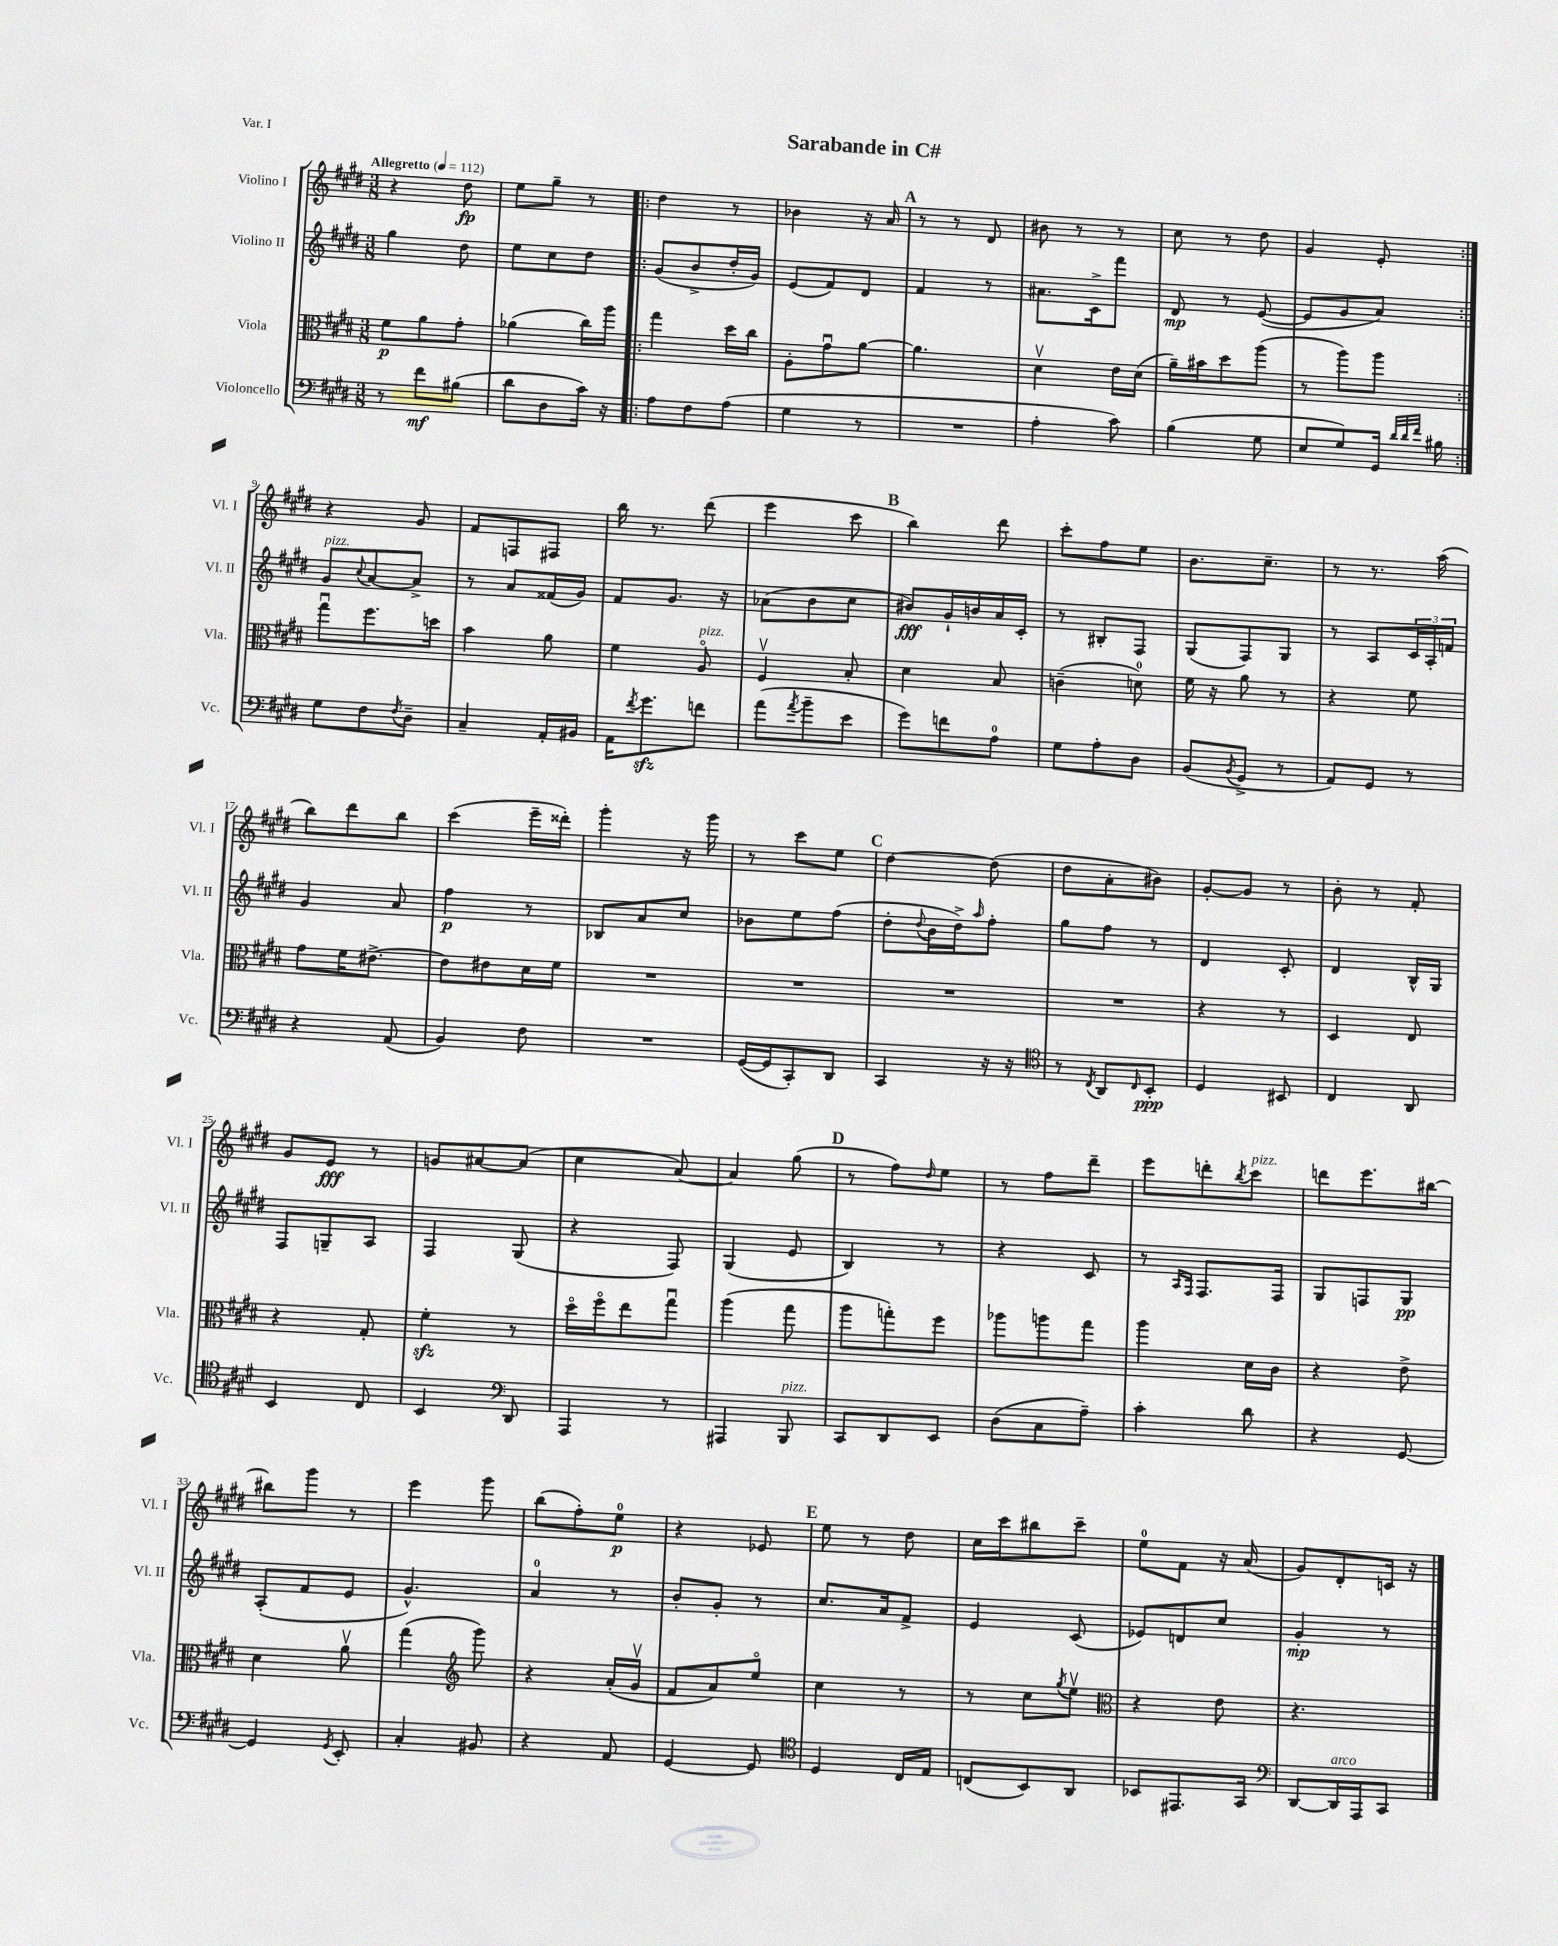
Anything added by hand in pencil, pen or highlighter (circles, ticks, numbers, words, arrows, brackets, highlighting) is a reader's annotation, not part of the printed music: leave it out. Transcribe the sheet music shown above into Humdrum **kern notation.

**kern	**dynam	**kern	**dynam	**kern	**dynam	**kern	**dynam
*part4	*part4	*part3	*part3	*part2	*part2	*part1	*part1
*staff4	*staff4	*staff3	*staff3	*staff2	*staff2	*staff1	*staff1
*I"Violoncello	*	*I"Viola	*	*I"Violino II	*	*I"Violino I	*
*I'Vc.	*	*I'Vla.	*	*I'Vl. II	*	*I'Vl. I	*
*clefF4	*	*clefC3	*	*clefG2	*	*clefG2	*
*k[f#c#g#d#]	*	*k[f#c#g#d#]	*	*k[f#c#g#d#]	*	*k[f#c#g#d#]	*
*M3/8	*	*M3/8	*	*M3/8	*	*M3/8	*
*MM112	*	*MM112	*	*MM112	*	*MM112	*
=1	=1	=1	=1	=1	=1	=1	=1
!	!	!	!	!	!	!LO:TX:a:B:t=Allegretto	!
8r	.	8f#\L	p	4gg#\	.	4r	.
8f#\L	mf	8a\	.	.	.	.	.
(8B#X\J	.	8g#'\J	.	8dd#\	.	8dd#\	fp
=2	=2	=2	=2	=2	=2	=2	=2
8d#\L	.	(4a-X\	.	8ee\L	.	8ee\L	.
8D#\	.	.	.	8cc#\	.	8gg#~\J	.
16c#\Jk)	.	16cc#\LL)	.	8dd#\J	.	8r	.
16r	.	16aa\JJ	.	.	.	.	.
=3!|:	=3!|:	=3!|:	=3!|:	=3!|:	=3!|:	=3!|:	=3!|:
8A\L	.	4gg#\	.	(8g#/L	.	4dd#\	.
8F#\	.	.	.	8b^/	.	.	.
(8A\J	.	16dd#\LL	.	16dd#'/L	.	8r	.
.	.	16cc#\JJ	.	16g#/JJ)	.	.	.
=4	=4	=4	=4	=4	=4	=4	=4
4G#\	.	8A'\L	.	(8e/L	.	4b-X\	.
.	.	8g#u\	.	8f#/)	.	.	.
8r	.	[8a\J	.	8d#/J	.	16r	.
.	.	.	.	.	.	16a/	.
!!LO:REH:place=s1:t=A
=5	=5	=5	=5	=5	=5	=5	=5
4.r	.	4.a\]	.	4f#/	.	8r	.
.	.	.	.	.	.	8r	.
.	.	.	.	8r	.	8d#/	.
=6	=6	=6	=6	=6	=6	=6	=6
4A'\	.	4d#v\	.	8.a#X\L	.	8b#X\	.
.	.	.	.	.	.	8r	.
.	.	.	.	16c#^\k	.	.	.
8c#\)	.	16e\LL	.	8fff#\J	.	8r	.
.	.	(16d#\JJ	.	.	.	.	.
=7	=7	=7	=7	=7	=7	=7	=7
(4B\	.	16a~\LL)	.	8d#/	mp	8cc#\	.
.	.	16b#X\J	.	.	.	.	.
.	.	8dd#\	.	8r	.	8r	.
8G#\	.	(8aa\J	.	([8e/	.	8dd#\	.
=8	=8	=8	=8	=8	=8	=8	=8
8E/L	.	8r	.	8e/L]	.	4g#/	.
8G#/)	.	8aa\L)	.	8g#/	.	.	.
16GG#/Jk	.	8aa\J	.	8a/J)	.	8e'/	.
32qqd#/LLL	.	.	.	.	.	.	.
32qqd#/	.	.	.	.	.	.	.
32qqf#/JJJ	.	.	.	.	.	.	.
16B#X\	.	.	.	.	.	.	.
!!LO:LB:g=z
=9:|!	=9:|!	=9:|!	=9:|!	=9:|!	=9:|!	=9:|!	=9:|!
!	!	!	!	!LO:TX:a:i:t=pizz.	!	!	!
8G#\L	.	8gg#u\L	.	8g#/L	.	4r	.
.	.	.	.	8qqcc#/	.	.	.
8F#\	.	8.ff#\	.	[8a/	.	.	.
8qF#/	.	.	.	.	.	.	.
8D#~\J	.	.	.	8a^/J]	.	8g#/	.
.	.	16ddn\Jk	.	.	.	.	.
=10	=10	=10	=10	=10	=10	=10	=10
4C#~/	.	4b\	.	8r	.	8f#/L	.
.	.	.	.	8a/L	.	8Fn/	.
16AA'/LL	.	8a\	.	(16f##X/L	.	8F#X/J	.
16BB#X/JJ	.	.	.	16g#/JJ)	.	.	.
=11	=11	=11	=11	=11	=11	=11	=11
16AA\KL	.	4f#\	.	8f#/L	.	16bb\	.
8qf#/	.	.	.	.	.	.	.
8.g#zz\	.	.	.	.	.	8.r	.
.	.	.	.	8.g#/J	.	.	.
!	!	!LO:TX:a:i:t=pizz.	!	!	!	!	!
8fn\J	.	8A/	.	.	.	(8ddd#\	.
.	.	.	.	16r	.	.	.
=12	=12	=12	=12	=12	=12	=12	=12
(8a\L	.	4F#v/	.	(8a-X\L	.	4eee\	.
8qa/	.	.	.	.	.	.	.
8b~\	.	.	.	8b\	.	.	.
8e\J	.	8B'/	.	8cc#\J	.	8ccc#\	.
!!LO:REH:place=s1:t=B
=13	=13	=13	=13	=13	=13	=13	=13
8g#\L)	.	4d#\	.	8b#X/L)	fff	4bb\)	.
8fn\	.	.	.	16g#`/L	.	.	.
.	.	.	.	16bn/	.	.	.
8A\J	.	8B/	.	16a/	.	8ddd#\	.
.	.	.	.	16c#'/JJ	.	.	.
=14	=14	=14	=14	=14	=14	=14	=14
8G#\L	.	(4cn~\	.	8r	.	8ccc#'\L	.
8A'\	.	.	.	8B#X'/L	.	8ff#\	.
8D#\J	.	8dn\)	.	8F#/J	.	8ee\J	.
=15	=15	=15	=15	=15	=15	=15	=15
(8BB/L	.	16f#\	.	(8G#/L	.	8.b\L	.
.	.	16r	.	.	.	.	.
8qBB/	.	.	.	.	.	.	.
8GG#^/J	.	8a\	.	8F#/)	.	.	.
.	.	.	.	.	.	8.cc#~\J	.
8r	.	8r	.	8G#/J	.	.	.
=16	=16	=16	=16	=16	=16	=16	=16
8AA/L)	.	4r	.	8r	.	8r	.
8GG#/J	.	.	.	8A/L	.	8.r	.
8r	.	8f#\	.	24c#/L	.	.	.
.	.	.	.	24A'/	.	.	.
.	.	.	.	.	.	(16aa\	.
.	.	.	.	24fn/JJ	.	.	.
!!LO:LB:g=z
=17	=17	=17	=17	=17	=17	=17	=17
4r	.	8g#\L	.	4g#/	.	8bb\L)	.
.	.	16f#\K	.	.	.	8ddd#\	.
.	.	[8.e#X^\J	.	.	.	.	.
(8AA/	.	.	.	8a/	.	8bb\J	.
=18	=18	=18	=18	=18	=18	=18	=18
4BB/)	.	8e#\L]	.	4ff#\	p	(4ccc#\	.
.	.	8e#X\	.	.	.	.	.
8F#\	.	16d#\L	.	8r	.	16eee~\LL	.
.	.	16f#\JJ	.	.	.	16ddd##X'\JJ)	.
=19	=19	=19	=19	=19	=19	=19	=19
4.r	.	4.r	.	8B-X/L	.	4ggg#'\	.
.	.	.	.	8a/	.	.	.
.	.	.	.	8cc#/J	.	16r	.
.	.	.	.	.	.	16ggg#\	.
=20	=20	=20	=20	=20	=20	=20	=20
([16GG#/LL	.	4.r	.	8b-X\L	.	8r	.
16GG#/J]	.	.	.	.	.	.	.
8CC#'/)	.	.	.	8ee\	.	8ccc#\L	.
8DD#/J	.	.	.	(8ff#\J	.	8ee\J	.
!!LO:REH:place=s1:t=C
=21	=21	=21	=21	=21	=21	=21	=21
4CC#/	.	4.r	.	8dd#'\L	.	[4dd#\	.
.	.	.	.	8qqdd#/	.	.	.
.	.	.	.	16b\L	.	.	.
.	.	.	.	16dd#^\J)	.	.	.
.	.	.	.	16qqaa/	.	.	.
16r	.	.	.	8ff#'\J	.	(8dd#\]	.
16r	.	.	.	.	.	.	.
=22	=22	=22	=22	=22	=22	=22	=22
*clefC4	*	*	*	*	*	*	*
8r	.	4.r	.	8gg#\L	.	8dd#\L	.
8qC#/	.	.	.	.	.	.	.
8AA/L	.	.	.	8ff#\J	.	8a'\	.
16qqC#/	.	.	.	.	.	.	.
8BB'/J	ppp	.	.	8r	.	8b#X\J)	.
=23	=23	=23	=23	=23	=23	=23	=23
4D#/	.	4r	.	4d#/	.	[8g#'/L	.
.	.	.	.	.	.	8g#/J]	.
8BB#X/	.	8r	.	8c#'/	.	8r	.
=24	=24	=24	=24	=24	=24	=24	=24
4C#/	.	4D#/	.	4d#/	.	8b'\	.
.	.	.	.	.	.	8r	.
8AA/	.	8E/	.	16B^^/LL	.	8f#'/	.
.	.	.	.	16G#/JJ	.	.	.
!!LO:LB:g=z
=25	=25	=25	=25	=25	=25	=25	=25
4BB/	.	4r	.	8F#/L	.	8g#/L	.
.	.	.	.	8Gn~/	.	8e/J	fff
8C#/	.	8G#'/	.	8A/J	.	8r	.
=26	=26	=26	=26	=26	=26	=26	=26
4BB/	.	4f#zz'\	.	4F#/	.	8gn/L	.
.	.	.	.	.	.	[8a#X/	.
*clefF4	*	*	*	*	*	*	*
8DD#/	.	8r	.	(8G#/	.	(8a#/J]	.
=27	=27	=27	=27	=27	=27	=27	=27
4AAA/	.	16dd#\LL	.	4r	.	4cc#\	.
.	.	16ff#\J	.	.	.	.	.
.	.	8ee\	.	.	.	.	.
8r	.	8gg#u\J	.	8F#/)	.	[8a/)	.
=28	=28	=28	=28	=28	=28	=28	=28
4AAA#X/	.	(4aa\	.	(4G#/	.	4a/]	.
!LO:TX:a:i:t=pizz.	!	!	!	!	!	!	!
8BBB/	.	8gg#\	.	8e/	.	(8gg#\	.
!!LO:REH:place=s1:t=D
=29	=29	=29	=29	=29	=29	=29	=29
8CC#/L	.	8aa\L	.	4B/)	.	8r	.
8DD#/	.	8ggn'\)	.	.	.	8ff#\L)	.
.	.	.	.	.	.	16qqdd#/	.
8EE/J	.	8ff#\J	.	8r	.	8ee\J	.
=30	=30	=30	=30	=30	=30	=30	=30
(8D#\L	.	8aa-X\L	.	4r	.	8r	.
8C#\	.	8aan\	.	.	.	8ff#\L	.
8A~\J)	.	8gg#\J	.	8c#/	.	8ddd#~\J	.
=31	=31	=31	=31	=31	=31	=31	=31
4c#'\	.	4aa\	.	8r	.	8eee\L	.
.	.	.	.	16qqA/LL	.	.	.
.	.	.	.	16qqF#/JJ	.	.	.
.	.	.	.	8.F#/L	.	8dddn'\	.
.	.	.	.	.	.	8qbb/	.
!	!	!	!	!	!	!LO:TX:a:i:t=pizz.	!
8d#\	.	16d#\LL	.	.	.	8ccc#\J	.
.	.	16c#\JJ	.	16F#/Jk	.	.	.
=32	=32	=32	=32	=32	=32	=32	=32
4r	.	4r	.	8G#/L	.	8dddn\L	.
.	.	.	.	8Fn/	.	8.eee\	.
[8GG#/	.	8e^\	.	8G#/J	pp	.	.
.	.	.	.	.	.	[16bb#X\Jk	.
!!LO:LB:g=z
=33	=33	=33	=33	=33	=33	=33	=33
4GG#/]	.	4d#\	.	(8A'/L	.	8bb#X\L]	.
.	.	.	.	8f#/	.	8ggg#\J	.
8qGG#/	.	.	.	.	.	.	.
8EE'/	.	8av\	.	8e/J	.	8r	.
=34	=34	=34	=34	=34	=34	=34	=34
4C#'/	.	(4gg#\	.	4.g#^^/)	.	4eee\	.
*	*	*clefG2	*	*	*	*	*
8BB#X/	.	8ggg#\)	.	.	.	8ggg#\	.
=35	=35	=35	=35	=35	=35	=35	=35
4r	.	4r	.	4a/	.	(8bb\L	.
.	.	.	.	.	.	8ff#'\)	.
8AA/	.	(16a'/LL	.	8r	.	8ee\J	p
.	.	16g#v/JJ	.	.	.	.	.
=36	=36	=36	=36	=36	=36	=36	=36
[4GG#/	.	8f#/L	.	8b'/L	.	4r	.
.	.	8a/)	.	8g#'/J	.	.	.
8GG#/]	.	8ee/J	.	8r	.	8e-X/	.
!!LO:REH:place=s1:t=E
=37	=37	=37	=37	=37	=37	=37	=37
*clefC4	*	*	*	*	*	*	*
4D#/	.	4cc#\	.	8.cc#/L	.	8ee\	.
.	.	.	.	.	.	8r	.
.	.	.	.	16a/k	.	.	.
16C#/LL	.	8r	.	8f#^/J	.	8dd#\	.
16E/JJ	.	.	.	.	.	.	.
=38	=38	=38	=38	=38	=38	=38	=38
(8Cn/L	.	8r	.	4e/	.	16cc#\LL	.
.	.	.	.	.	.	16ccc#\J	.
8BB/)	.	8cc#\L	.	.	.	8bb#X\	.
.	.	8qgg#/	.	.	.	.	.
8AA/J	.	8eev\J	.	(8c#/	.	8ccc#~\J	.
=39	=39	=39	=39	=39	=39	=39	=39
*	*	*clefC3	*	*	*	*	*
8BB-X/L	.	4r	.	8e-X/L)	.	8ee\L	.
8.EE#X/	.	.	.	8dn/	.	8f#\J	.
.	.	8e\	.	8cc#/J	.	16r	.
16GG#/Jk	.	.	.	.	.	(16a/	.
=40	=40	=40	=40	=40	=40	=40	=40
*clefF4	*	*	*	*	*	*	*
[8DD#/L	.	4.r	.	4g#'/	mp	8g#/L)	.
!LO:TX:a:i:t=arco	!	!	!	!	!	!	!
16DD#/L]	.	.	.	.	.	8d#'/	.
16AAA/J	.	.	.	.	.	.	.
8CC#/J	.	.	.	8r	.	16cn/Jk	.
.	.	.	.	.	.	16r	.
==	==	==	==	==	==	==	==
*-	*-	*-	*-	*-	*-	*-	*-
